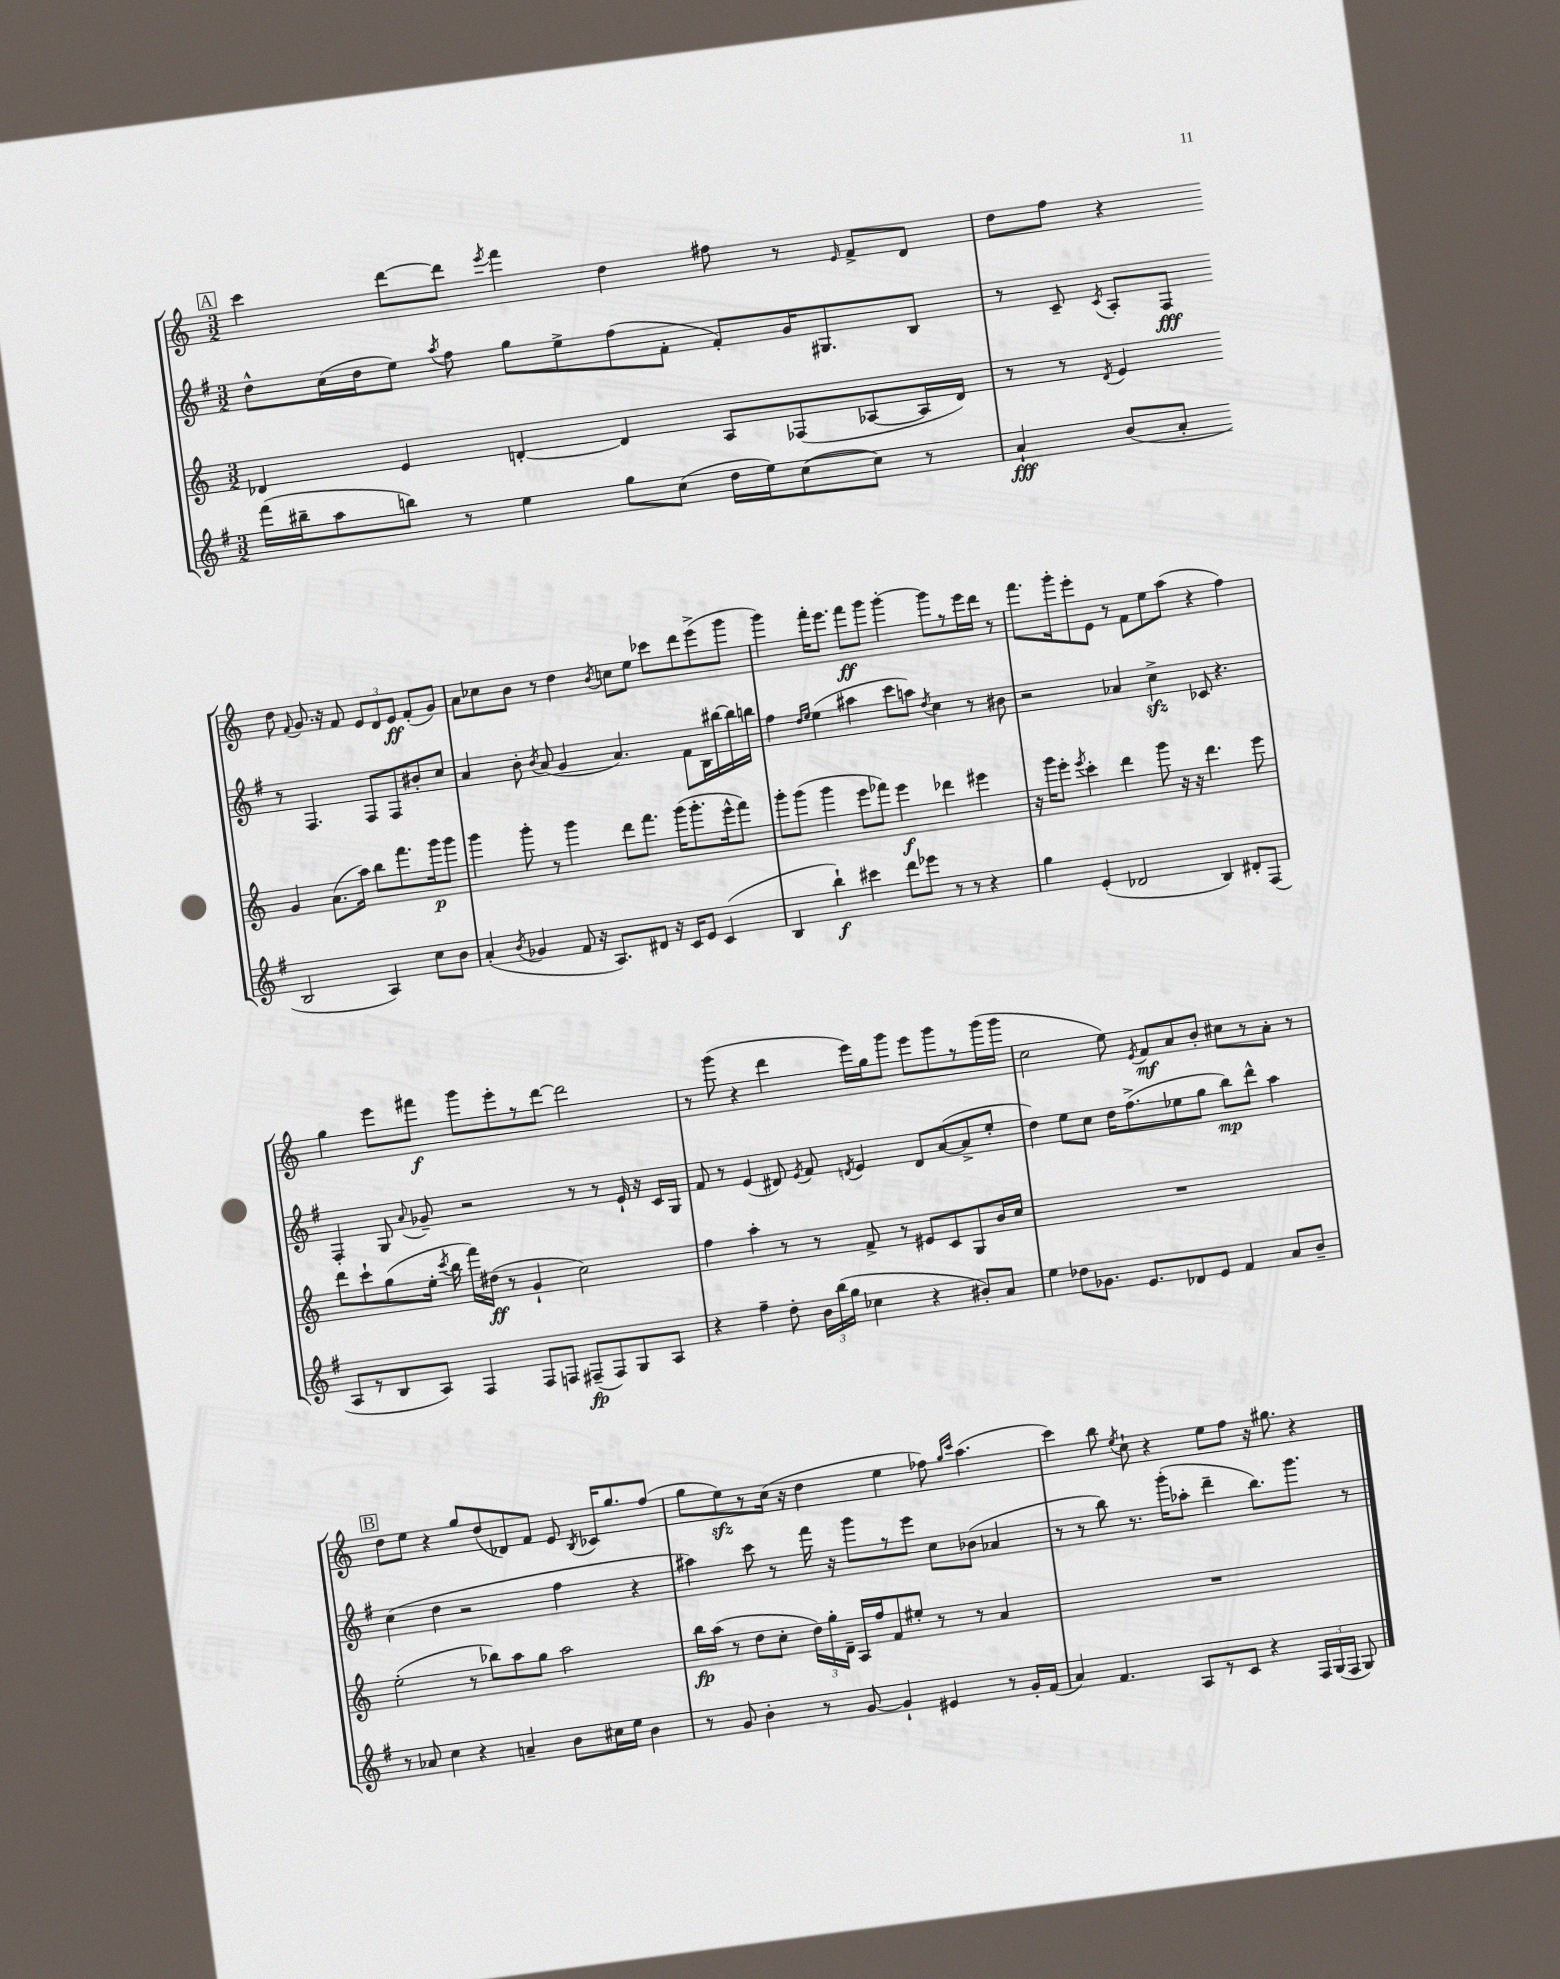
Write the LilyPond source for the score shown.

<<
\new StaffGroup <<
\new Staff = "s0" {
    \clef treble \key c \major \numericTimeSignature \time 3/2
    \autoBeamOff \mark \markup { \box "A" } c'''4 d'''8[~ d'''8] \acciaccatura { e'''8 } f'''4 d''4 fis''8 r8 \grace { e'16 } f'8[-> d'8] |
    d''8[ f''8] r4 d''8 \appoggiatura { f'8 } g'8. r16 f'8 \tuplet 3/2 { e'8[ d'8 e'8]\ff } f'8[-.( g'8]) |
    a'8[ ces''8 b'8] r8 d''4 \acciaccatura { b'8 } c''8[ e''8] ces'''8[ d'''8 e'''8->( g'''8] |
    g'''4) f'''16[-. e'''8.] f'''8[\ff g'''8] g'''4~-. g'''8[ r8 e'''16 d'''16] r8 |
    f'''8.[ g'''16-. e'''8-. e'8] r8 f'8[ e''8 a''8]( r4 f''4) |
    g''4 e'''8[ fis'''8]\f g'''8[ e'''8-. r8 d'''8]~ d'''2 |
    r8 g'''8( r4 d'''4 e'''16[) g''16 g'''8] e'''8[ g'''8 r8 g'''16( g'''16] |
    c''2 e''8) \acciaccatura { e'8 } f'8[\mf a'8 b'8]-. cis''8[ r8 a'8]-. r8 |
    \mark \markup { \box "B" } d''8[ e''8] r4 g''8[ d''8( des'8) f'8] e'8 \acciaccatura { b8 } ces'16[ g''8. f''8]( |
    g''8[ e''8\sfz) r8 c''16]( r16 d''4 e''4 fes''8) \grace { g''16[ c'''16] } a''4.( |
    c'''4) b''8 \acciaccatura { e''8 } c''8-! r4 e''8[ f''8] r16 gis''8. r4 \bar "|." |
}
\new Staff = "s1" {
    \clef treble \key g \major \numericTimeSignature \time 3/2
    \autoBeamOff \mark \markup { \box "A" } d''8[-^ c''16( d''16 e''8]) \acciaccatura { a''8 } fis''8 g''8[ e''8-> fis''8( fis'8]-. fis'8[-.) g'16 gis8. b8] |
    r8 c'8-- \acciaccatura { c'8 } a8[-. fis8]\fff r8 fis4. fis8[ fis8 bis'8-. c''8] |
    a'4 b'8-. \acciaccatura { b'8 } a'8( g'4 a'4.) fis'8[ b16 bis''16~ bis''16 b''16] |
    fis''4 \grace { d''16[ e''16] } e''4( ais''4 c'''8[ a''8]) \acciaccatura { d''8 } c''4 r8 bis'8 |
    r2 aes'4 c''4->\sfz ces'8 r4. |
    fis4-. g8 \appoggiatura { a'8 } ges'8-- r2 r8 r8 e'16-! r16 c'16[ g16] |
    fis'8 r8 e'4( dis'8) \acciaccatura { e'8 } fis'8 \acciaccatura { d'8 } e'4 d'8[ a'8~( a'8-> e''8]-. |
    d''4) e''8[ c''8] d''16[ fis''8.->( ees''8 g''8] b''8[\mp) d'''8]-^ a''4 |
    \mark \markup { \box "B" } c''4( d''4 r2 fis''4 r4 |
    ais''4) c'''8 r8 fis'''16 r16 g'''8[ r8 e'''8] c''8[ bes'8]( aes'4 |
    r8 r8 b''8) r8. g'''16[-.( aes''8]-. d'''4-- b''8.[) g'''8.] r8 \bar "|." |
}
\new Staff = "s2" {
    \clef treble \key c \major \numericTimeSignature \time 3/2
    \autoBeamOff \mark \markup { \box "A" } des'4 e'4 d'4~-. d'4 a8[ fes8( aes8~ aes16 d'16]) |
    r8 r8 \acciaccatura { d'8 } e'4 g'4 a'8.[( a''16]) b''8[ f'''8. g'''16\p g'''8] |
    g'''4 g'''8-. r8 g'''4 d'''8[ f'''8.] g'''16[( g'''8.-. e'''16-^ f'''8]) |
    g'''8[-. g'''8]( g'''4 e'''8[ fes'''8]) e'''4\f des'''4 eis'''4 |
    r16 g'''16[ e'''8]-. \acciaccatura { e'''8 } c'''4-. d'''4 g'''8 r16 r16 d'''4. e'''8 |
    d'''8[ c'''8-! g''8( e''16]-. \acciaccatura { c'''8 } b''16 f'''16[) dis''16]\ff( r8 g'4-! c''2) |
    f''4 a''4-. r8 r8 f'8-> r8 eis'8[ c'8 g8 b'16 c''16] |
    R1. |
    \mark \markup { \box "B" } e''2-.( r8 bes''8[) a''8 g''8] a''2 |
    b''16[\fp a''16]( r8 d''8[ c''8]-. \tuplet 3/2 { d''16[) g''16-. d'16]-- } a16[ f''16 f'8 eis''8]-. r8 r8 a'4 |
    R1. \bar "|." |
}
\new Staff = "s3" {
    \clef treble \key g \major \numericTimeSignature \time 3/2
    \autoBeamOff \mark \markup { \box "A" } fis'''16[( bis''16-- a''8 b''8]) r8 e''4 g''8[ c''8]( d''16[ e''16) c''8~( c''8]) r8 |
    a'4-!\fff b'8[( a'8]-. b2 a4) c''8[ b'8] |
    a'4-.( \acciaccatura { b'8 } ges'4 fis'8 r16 a8.[) dis'8] r16 c'16[ e'8] c'4( |
    b4 b''4-!\f) cis'''4 d'''8[ ees'''8] r8 r8 r4 |
    g''4 e'4-.( des'2 b4) dis'8[-. fis8]( |
    a8[ r8 b8 a8]) fis4 fis8[ f8] fis8[--\fp( fis8) g8 a8] |
    r4 fis''4-- d''8-. \tuplet 3/2 { b'16[ b''16( g''16] } ces''4 r4 bis'8[-.) a'8] |
    e''4 des''8[ ges'8.] e'8.[ des'8 e'8] fis'4 a'8[ b'8]-- |
    \mark \markup { \box "B" } r8 aes'8 c''4 r4 a'4-- b'8[ cis''16 e''16] b'4 |
    r8 g'8 b'4-. r8 g'8~ g'4-! eis'4 r8 g'16[-. fis'16]( |
    a'4) fis'4. a8[ r8 c'8] r4 \tuplet 3/2 { fis16[ g16( fis16] } g8) \bar "|." |
}
>>
>>
\layout { \context { \Score \remove "Bar_number_engraver" } }
